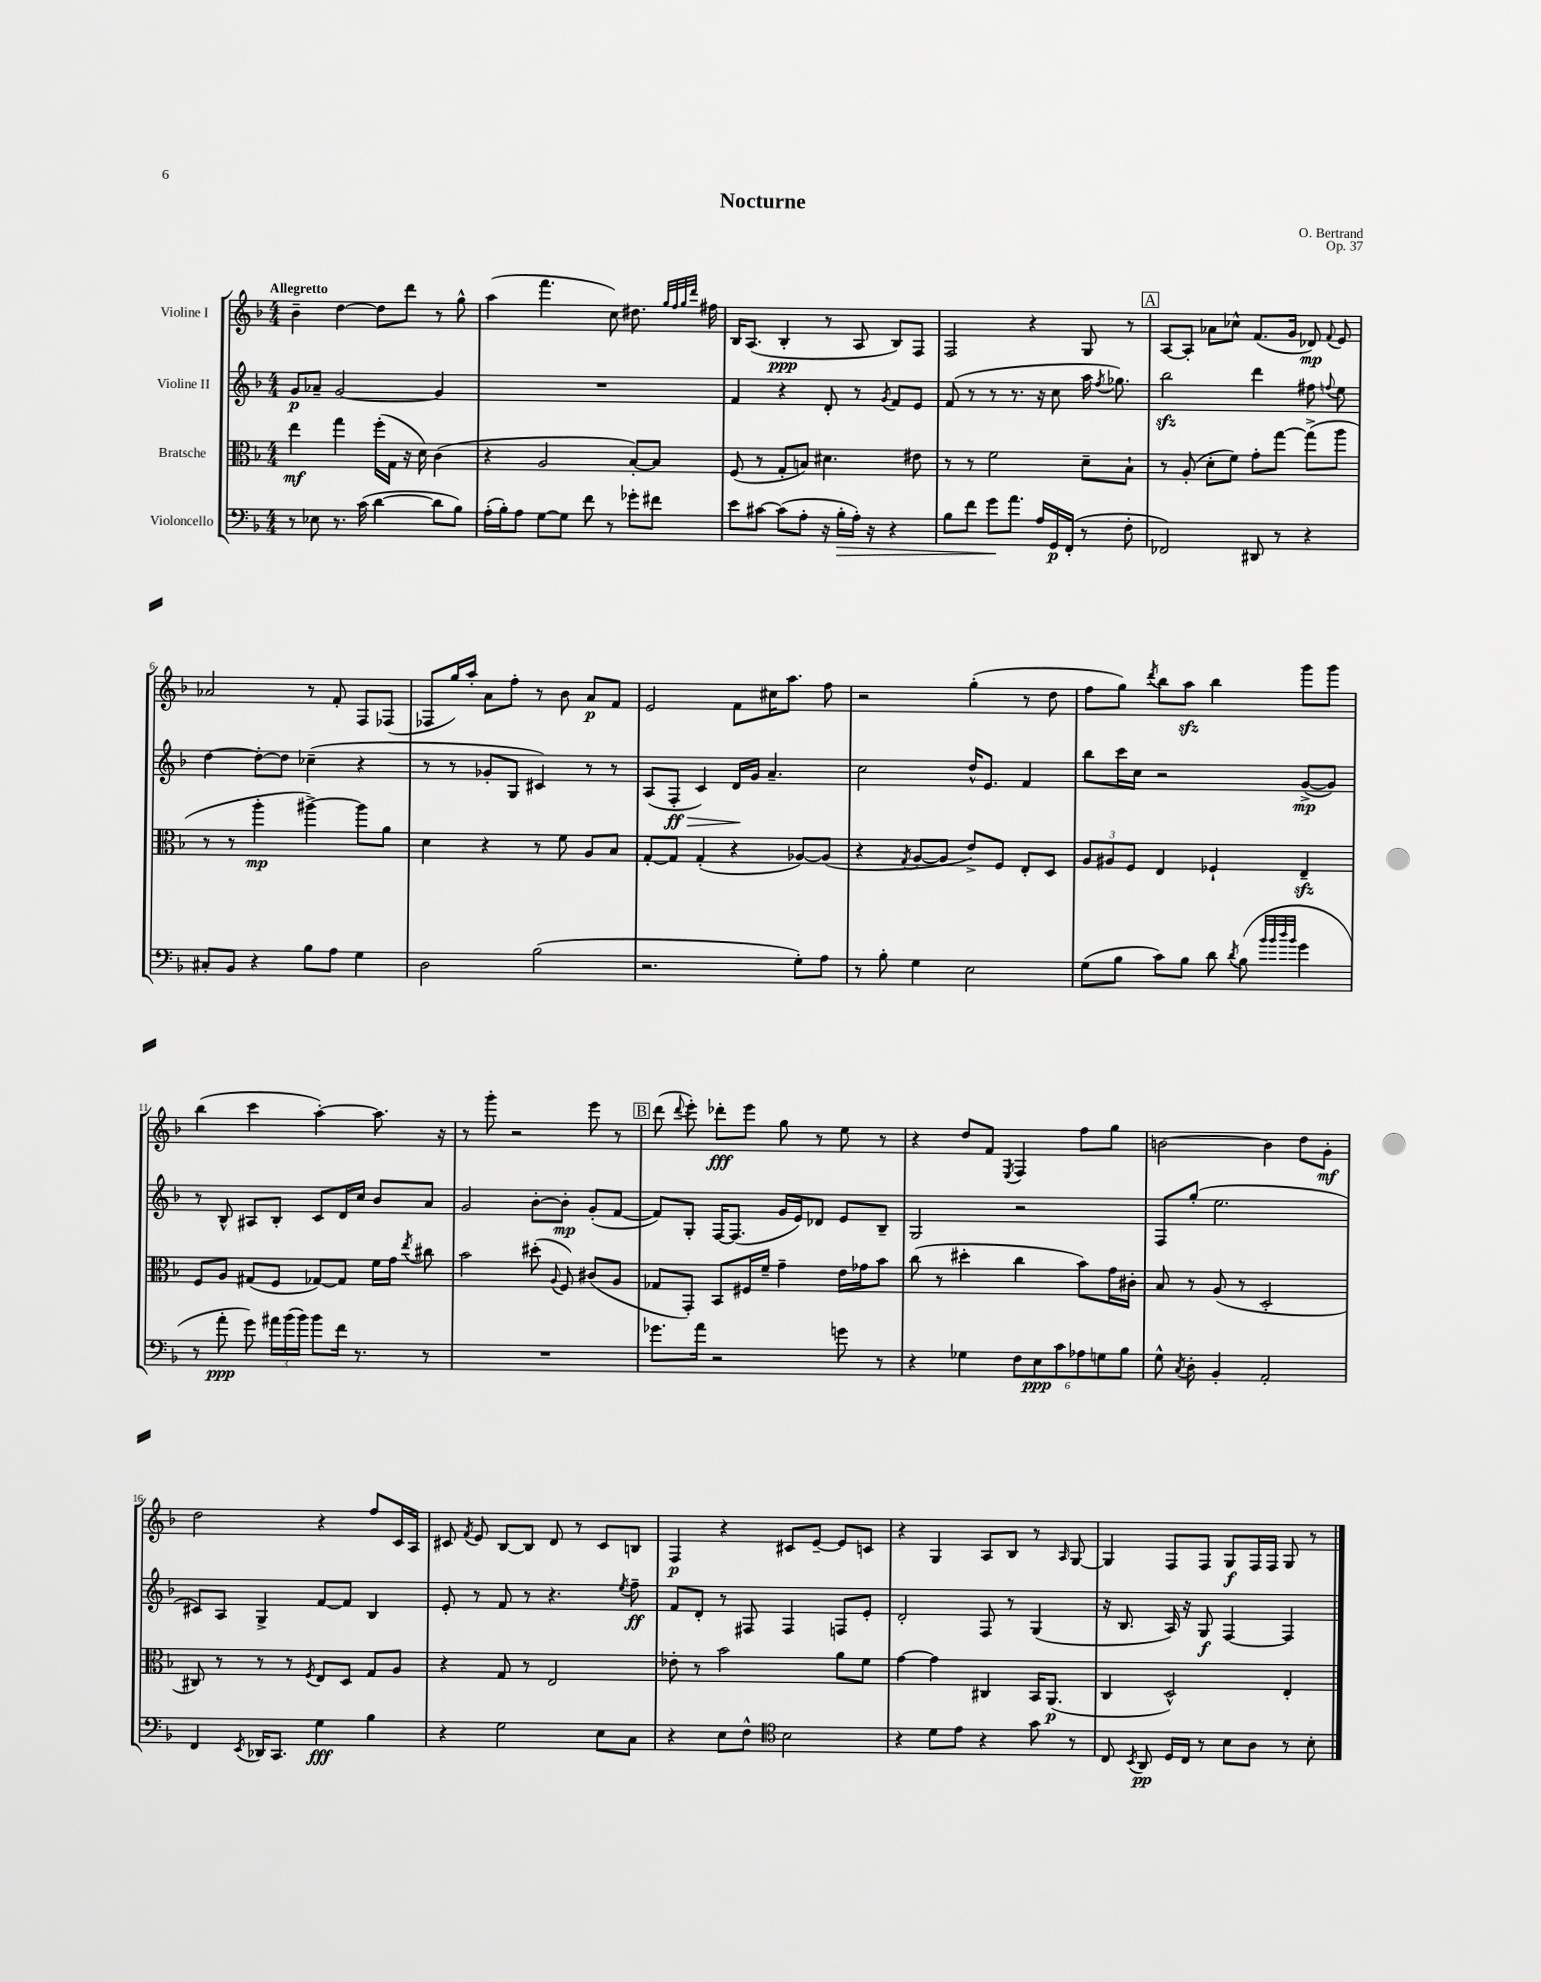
\header { title = "Nocturne" composer = "O. Bertrand" opus = "Op. 37" }
<<
\new StaffGroup <<
\new Staff = "s0" \with { instrumentName = "Violine I" } {
    \clef treble \key f \major \numericTimeSignature \time 4/4 \tempo "Allegretto"
    \autoBeamOff bes'4-- d''4~ d''8[ d'''8] r8 g''8-^ |
    a''4( f'''4. c''8) dis''8. \grace { g''32[ f''32 g''32 d'''32] } fis''16 |
    bes16[ a8.]( bes4-.\ppp r8 a8 bes8[) f8] |
    f2 r4 g8 r8 |
    \mark \markup { \box "A" } a8[~ a8]-. aes'8[ ces''8]-^ f'8.[( g'16] des'8\mp) \appoggiatura { f'8 } e'8 |
    aes'2 r8 f'8-. f8[ fes8]( |
    fes8[ g''16) a''16]-. a'8[ f''8]-. r8 bes'8 a'8[\p f'8] |
    e'2 f'8[ cis''16 a''8.] f''8 |
    r2 g''4-.( r8 d''8 |
    f''8[ g''8]) \acciaccatura { d'''8 } bes''8[ a''8]\sfz bes''4 g'''8[ g'''8] |
    bes''4( c'''4 a''4~-.) a''8. r16 |
    r8 g'''8-. r2 e'''8 r8 |
    \mark \markup { \box "B" } d'''8( \appoggiatura { d'''8 } e'''8-.) des'''8[-.\fff e'''8] g''8 r8 e''8 r8 |
    r4 d''8[ f'8] \acciaccatura { e8 } f4 f''8[ g''8] |
    b'2~ b'4 d''8[ g'8]-.\mf |
    d''2 r4 f''8[ c'16 a16] |
    cis'8 \acciaccatura { f'8 } e'8 bes8[~ bes8] d'8 r8 cis'8[ b8] |
    f4\p r4 cis'8[ e'8]~-- e'8[ c'8] |
    r4 g4 a8[ bes8] r8 \grace { a16 } g8~ |
    g4 f8[ f8] g8[\f f16 f16] g8 r8 \bar "|." |
}
\new Staff = "s1" \with { instrumentName = "Violine II" } {
    \clef treble \key f \major \numericTimeSignature \time 4/4
    \autoBeamOff g'8[\p aes'8]-- g'2~ g'4 |
    R1 |
    f'4 r4 d'8-. r8 \acciaccatura { g'8 } f'8[ e'8] |
    f'8( r8 r8 r8. r16 c''8 a''16 \acciaccatura { f''8 } ges''8.) |
    \mark \markup { \box "A" } bes''2\sfz d'''4 fis''8 \appoggiatura { f''8 } e''8 |
    d''4~ d''8[~-. d''8] ces''4--( r4 |
    r8 r8 ges'8[-. g8] cis'4) r8 r8 |
    a8[( f8]-.\ff\> c'4) d'16[\! g'16] a'4.-- |
    c''2 d''16[-^ e'8.] f'4 |
    bes''8[ c'''16 c''16] r2 g'8[~->\mp( g'8]) |
    r8 bes8-^ ais8[ bes8]-. c'8[ d'16 c''16] bes'8[ a'8] |
    g'2 bes'8[~-. bes'8]-.\mp g'8[-.( f'8]~ |
    \mark \markup { \box "B" } f'8[) g8]-. f16[~ f8.]( g'16[ e'16) des'8] e'8[ bes8]-- |
    g2 r2 |
    f8[ g''8]-.( e''2. |
    cis'8[) a8] g4-> f'8[~ f'8] bes4 |
    e'8-. r8 f'8 r8 r4. \acciaccatura { e''8 } f''8--\ff |
    f'8[ d'8]-. r8 fis8 fis4 f8[ e'8]-. |
    d'2-. f8 r8 g4( |
    r16 bes8. a16) r16 g8\f f4~ f4 \bar "|." |
}
\new Staff = "s2" \with { instrumentName = "Bratsche" } {
    \clef alto \key f \major \numericTimeSignature \time 4/4
    \autoBeamOff e''4\mf g''4 f''16[-.( g16] r16 d'16) c'4( |
    r4 a2 bes8[~-.) bes8] |
    f8( r8 g8[-. b8]) dis'4. eis'8 |
    r8 r8 f'2 d'8[-- bes8]-! |
    \mark \markup { \box "A" } r8 a8-.( d'8[-. f'8]) g'8[-. g''8]~ g''8[->( a''8] |
    r8 r8 a''4-.\mp ais''4~->) ais''8[ a'8] |
    d'4 r4 r8 f'8 a8[ bes8] |
    g8[~-. g8] g4-.( r4 aes8[~) aes8]( |
    r4 \acciaccatura { g8 } a8[~ a8] e'8[->) f8] e8[-. d8] |
    \tuplet 3/2 { a8[ ais8 f8] } e4 fes4-! e4--\sfz |
    f8[ a8] gis8[( f8] ges8[~) ges8] f'16[ g'16] \acciaccatura { e''8 } cis''8 |
    bes'2 dis''8-.( \appoggiatura { a8 } f8) cis'8[( a8] |
    \mark \markup { \box "B" } ges8[ g,8]-.) bes,8[ fis16 f'16]-- g'4-- e'16[ ges'16 bes'8] |
    c''8( r8 dis''4-. c''4 bes'8[) g'16 cis'16]-. |
    bes8 r8 a8( r8 d2-. |
    cis8) r8 r8 r8 \acciaccatura { f8 } e8[ d8] g8[ a8] |
    r4 g8 r8 e2 |
    ees'8-. r8 bes'2 a'8[ f'8] |
    g'4~ g'4 cis4 bes,16[ a,8.]\p( |
    c4 d2-^) e4-. \bar "|." |
}
\new Staff = "s3" \with { instrumentName = "Violoncello" } {
    \clef bass \key f \major \numericTimeSignature \time 4/4
    \autoBeamOff r8 ees8 r8. c'16( d'4~ d'8[ bes8]) |
    a16[-.( bes16-.) a8] g8[~ g8] f'8 r8 ges'8[-. fis'8] |
    e'8[ cis'8]~ cis'8[( a8]-. r16 bes16[-.\> a16]-.) r16 r4 |
    bes8[ f'8] g'8[\! a'8.] a16[ g,16\p f,16]-.( r8 f8-. |
    \mark \markup { \box "A" } fes,2) dis,8 r8 r4 |
    cis8[-. bes,8] r4 bes8[ a8] g4 |
    d2 bes2( |
    r2. g8[-.) a8] |
    r8 bes8-. g4 e2 |
    g8[( bes8] c'8[) bes8] d'8 \acciaccatura { d'8 } bes8( \grace { bes'32[ bes'32 d''32 bes'32] } g'4 |
    r8 a'8-.\ppp g'8) \tuplet 3/2 { ais'16[ bes'16( bes'16]) } bes'8[ f'16] r8. r8 |
    R1 |
    \mark \markup { \box "B" } ges'8.[ a'16] r2 g'8 r8 |
    r4 ges4 \tuplet 6/4 { f8[ e8\ppp c'8 aes8 g8 bes8] } |
    g8-^ \acciaccatura { c8 } d8-. bes,4-. a,2-. |
    f,4 \acciaccatura { e,8 } des,16[ c,8.] g4\fff bes4 |
    r4 g2 e8[ c8] |
    r4 e8[ f8]-^ \clef tenor bes2 |
    r4 d'8[ e'8] r4 g'8 r8 |
    c8 \acciaccatura { bes,8 } a,8\pp d16[ c16] r8 bes8[ a8] r8 bes8-. \bar "|." |
}
>>
>>
